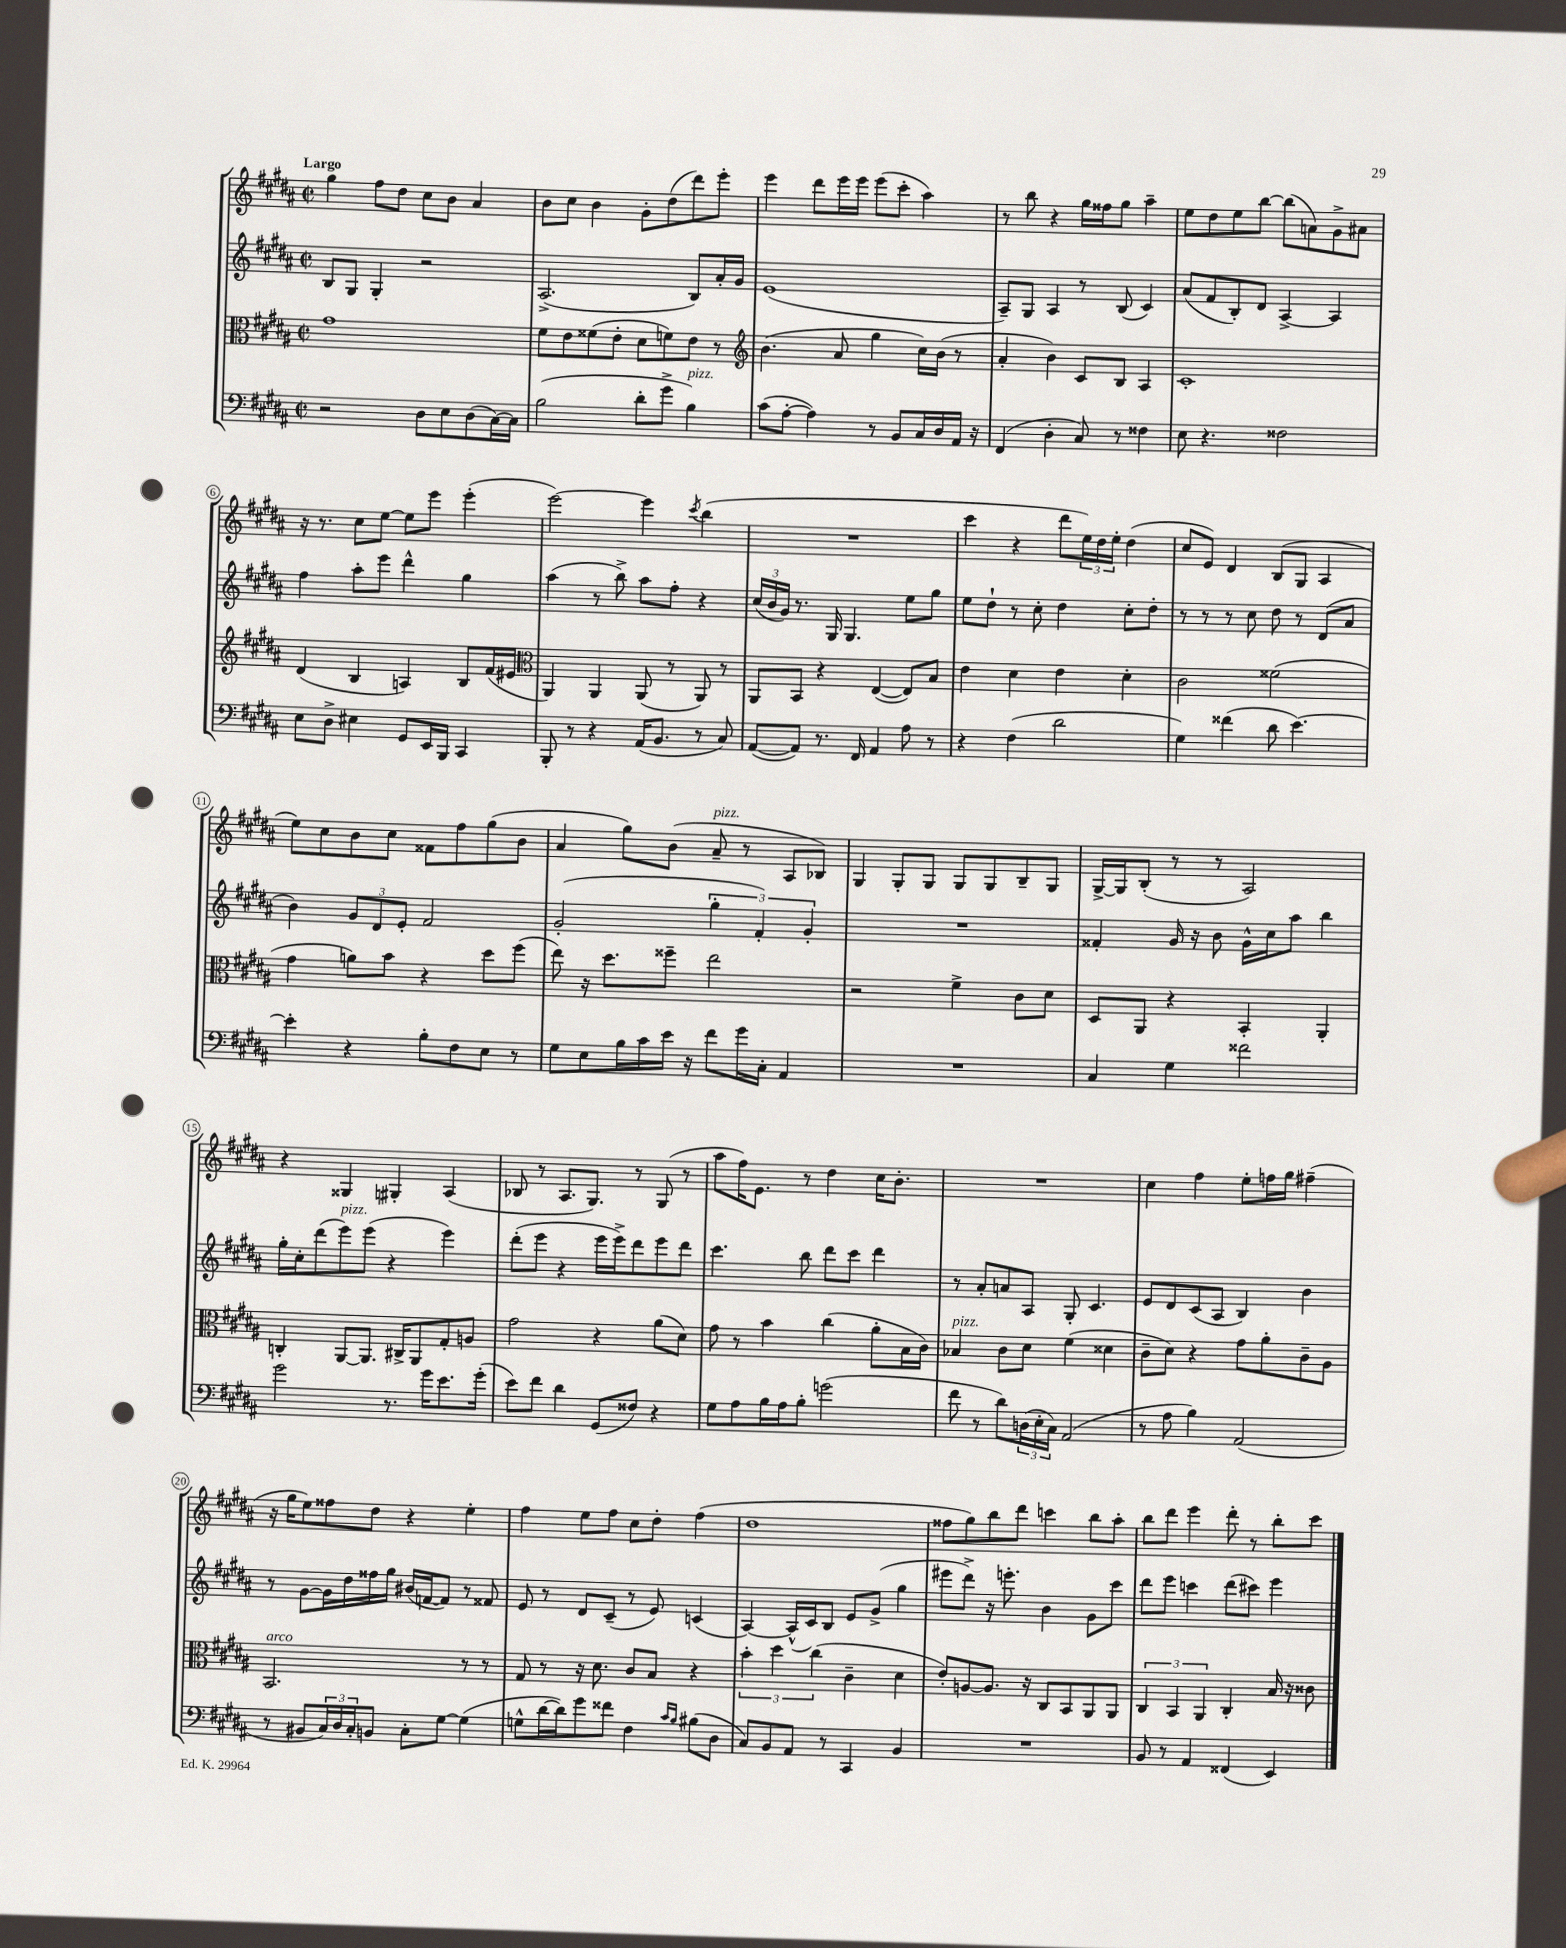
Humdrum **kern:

**kern	**kern	**kern	**kern
*part4	*part3	*part2	*part1
*staff4	*staff3	*staff2	*staff1
*clefF4	*clefC3	*clefG2	*clefG2
*k[f#c#g#d#a#]	*k[f#c#g#d#a#]	*k[f#c#g#d#a#]	*k[f#c#g#d#a#]
*M2/2	*M2/2	*M2/2	*M2/2
*met(c|)	*met(c|)	*met(c|)	*met(c|)
=1	=1	=1	=1
!	!	!	!LO:TX:a:B:t=Largo
2r	1g#	8B/L	4gg#\
.	.	8G#/J	.
.	.	4G#'/	8ff#\L
.	.	.	8dd#\J
8D#\L	.	2r	8cc#\L
8E\	.	.	8b\J
(8D#\	.	.	4a#/
[16C#\L)	.	.	.
16C#\JJ]	.	.	.
=2	=2	=2	=2
(2B\	8f#\L	(2.A#^/	8b\L
.	8e\	.	8cc#\J
.	(8f##X\	.	4b\
.	8e'\J	.	.
8d#'\L	8d#\L	.	8g#'\L
8g#^\J	8fn\)	.	(8dd#\
!LO:TX:a:i:t=pizz.	!	!	!
4B\)	8e\J	8B/L)	8ddd#\)
.	8r	16a#'/L	8eee'\J
.	.	16g#/JJ	.
=3	=3	=3	=3
*	*clefG2	*	*
(8c#\L	(4.b\	(1e	4eee\
[8A#'\J	.	.	.
4A#\])	.	.	8ddd#\L
.	8a#/	.	16eee\L
.	.	.	16eee\JJ
8r	4gg#\	.	(8eee\L
8BB/L	.	.	8ccc#'\J
16C#/L	16cc#\LL)	.	4aa#\)
16D#/	(16b\JJ	.	.
16AA#/JJ	8r	.	.
16r	.	.	.
=4	=4	=4	=4
(4FF#/	4a#'/	8A#~/L)	8r
.	.	8G#/J	8bb\
4D#'\	4b\)	4A#/	4r
8C#/)	8c#/L	8r	16gg#\LL
.	.	.	16ff##X\J
8r	8B/J	(8B/	8gg#\J
4F##X\	4A#/	4c#/)	4aa#~\
=5	=5	=5	=5
8E\	1c#'	(8a#/L	8ee\L
4.r	.	8f#/	8dd#\
.	.	8B'/)	8ee\
.	.	8d#/J	[8bb\J
2F##X\	.	[4A#^/	(8bb\L]
.	.	.	8an\)
.	.	4A#/]	8g#^\
.	.	.	8a#X\J
!!LO:LB:g=z
=6	=6	=6	=6
8E\L	(4d#/	4ff#\	16r
.	.	.	8.r
8D#^\J	.	.	.
4E#X\	4B/	8aa#'\L	8cc#\L
.	.	8eee\J	[8ee\J
8GG#/L	4An/)	4ddd#^^\	8ee\L]
16EE/L	.	.	8eee\J
16BBB/JJ	.	.	.
4CC#/	8B/L	4gg#\	(4eee'\
.	(16f#/L	.	.
.	16e#X/JJ	.	.
=7	=7	=7	=7
*	*clefC3	*	*
8BBB'/	4AA#/)	(4aa#\	[2eee\)
8r	.	.	.
4r	4AA#/	8r	.
.	.	8bb^\)	.
(16AA#/KL	(8AA#/	8aa#\L	4eee\]
8.BB/J	.	.	.
.	8r	8ff#'\J	.
.	.	.	8qccc#/
8r	8AA#/)	4r	(4bb\
8C#/)	8r	.	.
=8	=8	=8	=8
([8AA#/L	8AA#/L	(24cc#/LL	1r
.	.	24b/	.
.	.	24g#/JJ)	.
8AA#/J])	8BB/J	8.r	.
8.r	4r	.	.
.	.	16G#/	.
.	.	4.G#/	.
16FF#/	.	.	.
4AA#/	([4E/	.	.
8A#\	8E/L])	8ee\L	.
8r	8B/J	8gg#\J	.
=9	=9	=9	=9
4r	4e\	8ee\L	4ccc#\
.	.	8dd#`\J	.
(4F#\	4d#\	8r	4r
.	.	8cc#'\	.
2d#\	4e\	4dd#\	8ddd#\L
.	.	.	24ee\L)
.	.	.	24dd#\
.	.	.	24ee'\JJ
.	4d#'\	8cc#'\L	(4dd#\
.	.	8dd#'\J	.
=10	=10	=10	=10
4G#\)	2c#\	8r	8cc#/L
.	.	8r	8e/J)
(4f##X\	.	8r	4d#/
.	.	8cc#\	.
8d#\	(2f##X\	8dd#\	(8B/L
[4.e\)	.	8r	8G#/J
.	.	(8d#/L	4A#/
.	.	8a#/J	.
!!LO:LB:g=z
=11	=11	=11	=11
4e'\]	4g#\	4b\)	8ee\L)
.	.	.	8cc#\
4r	8an\L)	12g#/L	8b\
.	.	12d#/	.
.	8b\J	.	8cc#\J
.	.	12e'/J	.
8B'\L	4r	2f#/	8f##X\L
8F#\	.	.	8ff#\
8E\J	8dd#\L	.	(8gg#\
8r	(8ff#\J	.	8b\J
=12	=12	=12	=12
8G#\L	8ee\)	(2g#'/	4a#/
8E\	16r	.	.
.	8.dd#\L	.	.
16B\L	.	.	8gg#\L)
16c#\	.	.	.
16e\JJ	8ff##X~\J	.	(8b\J
16r	.	.	.
!	!	!	!LO:TX:a:i:t=pizz.
8f#\L	2ee\	6gg#'\	8a#~/
16g#\L	.	.	8r
.	.	6f#'/)	.
16C#'\JJ	.	.	.
4AA#/	.	.	8A#/L
.	.	6g#'/	.
.	.	.	8B-X/J)
=13	=13	=13	=13
1r	2r	1r	4G#/
.	.	.	8G#'/L
.	.	.	8G#/J
.	4f#^\	.	8G#/L
.	.	.	8G#/
.	8c#\L	.	8B~/
.	8d#\J	.	8G#/J
=14	=14	=14	=14
4C#/	8D#/L	4f##X'/	[16G#^/LL
.	.	.	16G#/J]
.	8AA#/J	.	(8B'/J
4G#\	4r	16g#/	8r
.	.	16r	.
.	.	8b\	8r
2f##X\	4BB'/	16g#^^\LL	2A#/)
.	.	16cc#\J	.
.	.	8aa#\J	.
.	4AA#'/	4bb\	.
!!LO:LB:g=z
=15	=15	=15	=15
2g#\	4Cn'/	16gg#'\LL	4r
.	.	16cc#'\J	.
.	.	(8ddd#\	.
!	!	!LO:TX:a:i:t=pizz.	!
.	[8AA#/L	8eee\)	4G##X/
.	8.AA#/J]	(8eee\J	.
8.r	.	4r	4G#X'/
.	16C#X^/KL	.	.
.	8AA#/	.	.
16g#\KL	.	.	.
8.e\	8G#'/	4eee\)	(4A#/
.	8An/J	.	.
(16g#'\Jk	.	.	.
=16	=16	=16	=16
8e\L)	2g#\	(8ddd#'\L	8B-X/
8f#\J	.	8eee\J	8r
4d#\	.	4r	8.A#/L
.	.	.	8.G#/J)
(8GG#/L	4r	16eee\LL	.
.	.	16eee^\J)	.
8F##X/J)	.	8ddd#\	8r
4r	(8a#\L	8eee\	(8G#/
.	8d#\J)	8ddd#\J	8r
=17	=17	=17	=17
8G#\L	8g#\	4.ccc#\	8aa#\L
8A#\	8r	.	16ff#\K)
.	.	.	8.e\J
16B\L	4b\	.	.
16A#\J	.	.	.
8B'\J	.	8bb\	8r
(2gn\	(4cc#\	8ddd#\L	4dd#\
.	.	8ccc#\J	.
.	8a#'\L	4ddd#\	16cc#\KL
.	.	.	8.b'\J
.	16B\L	.	.
.	16c#\JJ)	.	.
=18	=18	=18	=18
!	!LO:TX:a:i:t=pizz.	!	!
8f#\	4B-X/	8r	1r
8r	.	8a#'/L	.
8d#\L)	8c#\L	8an/	.
(24Dn\L	8d#\J	8A#/J	.
24E'\	.	.	.
24C#\JJ)	.	.	.
(2AA#/	(4f#\	8G#'/	.
.	.	4.c#/	.
.	4d##X\	.	.
=19	=19	=19	=19
8r	8c#~\L	8e/L	4cc#\
8A#\	8d#\J)	8d#/	.
4B\)	4r	(8c#/	4ff#\
.	.	8A#/J	.
(2AA#/	8g#\L	4B/)	8ee'\L
.	8a#'\	.	16ffn\L
.	.	.	16gg#\JJ
.	8c#~\	4b\	(4ff#X~\
.	8A#\J	.	.
!!LO:LB:g=z
=20	=20	=20	=20
!	!LO:TX:a:i:t=arco	!	!
8r	2.BB/	8r	16r
.	.	.	16gg#\KL
8BB#X/L	.	[8g#\L	8ee\)
24C#/L)	.	16g#\L]	8ff##X\
24D#/	.	.	.
.	.	16dd#\	.
24C#'/J	.	.	.
8BBn/J	.	16ff##X\	8dd#\J
.	.	16gg#\JJ	.
8C#'\L	.	(16b#X/LL	4r
.	.	[16fn/J	.
[8G#\J	.	8f/J])	.
(4G#\]	8r	8r	4ee'\
.	8r	8f##X/	.
=21	=21	=21	=21
8Gn^^\L	8G#/	8e/	4ff#\
[16d#\L	8r	8r	.
16d#\J])	.	.	.
8g#\	16r	8d#/L	8ee\L
.	8.d#\	.	.
8f##X\J	.	(8c#~/J	8ff#\J
4F#\	8c#/L	8r	8cc#\L
.	8B/J	8e/)	8dd#'\J
16qqc#/LL	.	.	.
16qqB/JJ	.	.	.
(8B#X\L	4r	(4cn/	(4ff#\
8D#\J	.	.	.
=22	=22	=22	=22
8C#/L)	6b'\	[4A#/)	1dd#
8BB/	.	.	.
.	6dd#\	.	.
8AA#/J	.	(16A#^^/LL]	.
.	.	16c#/J)	.
.	(6cc#\	.	.
8r	.	8B/J	.
4CC#/	4c#~\	8e/L	.
.	.	(8g#^/J	.
4BB/	4d#\	4gg#\	.
=23	=23	=23	=23
1r	8e'/L)	8eee#X\L	8ff##X\L
.	[8An/	8ddd#^\J)	8gg#\)
.	8.A/J]	16r	8bb\
.	.	8.eeen'\	.
.	.	.	8ddd#\J
.	16r	.	.
.	8C#/L	4b\	4cccn\
.	8BB/	.	.
.	8AA#/	8g#\L	8bb\L
.	8AA#/J	8ccc#\J	8aa#'\J
=24	=24	=24	=24
8BB/	6C#/	8ddd#\L	8bb\L
8r	.	8eee\J	8ddd#\J
.	6BB/	.	.
4AA#/	.	4cccn\	4eee\
.	6AA#/	.	.
(4FF##X/	4C#'/	(8ddd#\L	8ddd#'\
.	.	8ccc#X\J)	8r
4EE/)	16B/	4eee\	8bb'\L
.	16r	.	.
.	8c##X\	.	8ccc#\J
==	==	==	==
*-	*-	*-	*-
